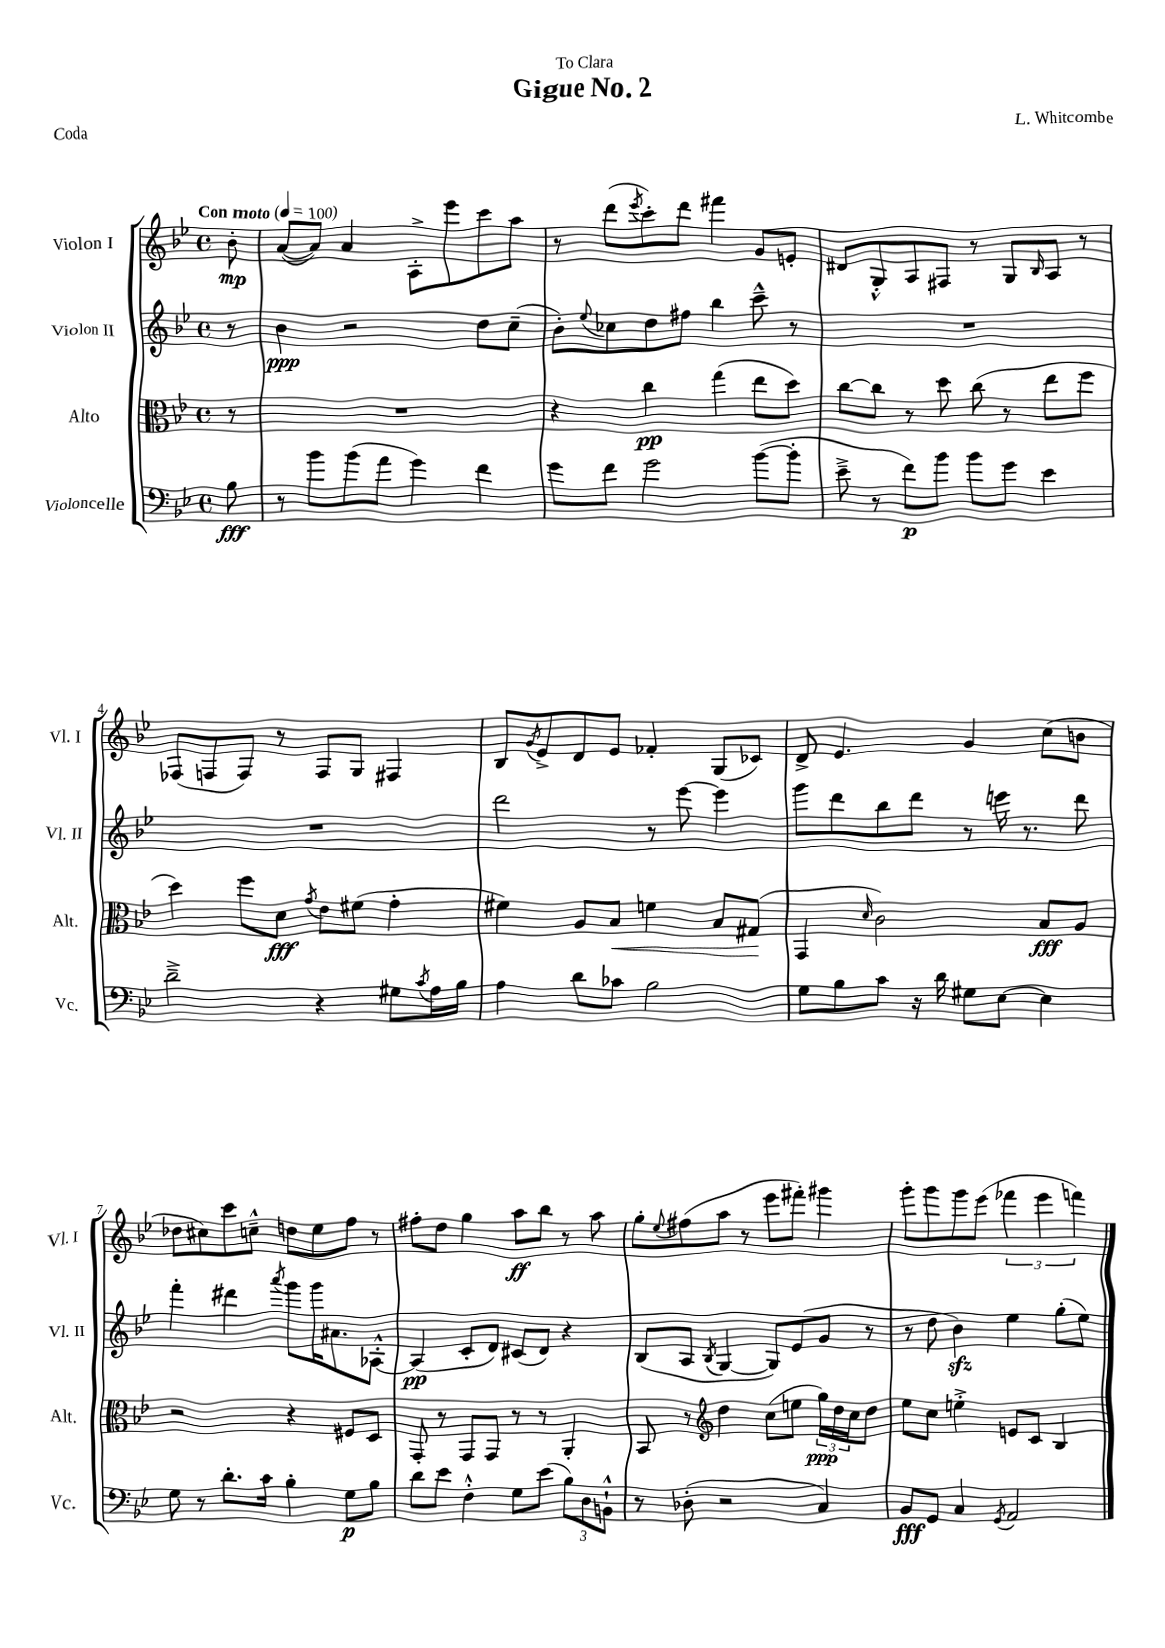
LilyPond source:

\header { title = "Gigue No. 2" composer = "L. Whitcombe" dedication = "To Clara" piece = "Coda" }
<<
\new StaffGroup <<
\new Staff = "s0" \with { instrumentName = "Violon I" shortInstrumentName = "Vl. I" } {
    \clef treble \key bes \major \defaultTimeSignature \time 4/4 \partial 8 \tempo "Con moto" 4 = 100
    bes'8-.\mp |
    a'8~( a'8) a'4 a8-.-> ees'''8 c'''8 a''8 |
    r8 d'''8( \acciaccatura { ees'''8 } c'''8-.) d'''8 fis'''4 g'8 e'8-. |
    dis'8 g8-.-^ a8 fis8 r8 g8 \grace { bes16 } a8 r8 |
    fes8( f8 f8) r8 f8 g8 fis4 |
    bes8 \acciaccatura { g'8 } ees'8-> d'8 ees'8 fes'4-. g8( ces'8) |
    d'8-> ees'4. g'4 c''8( b'8 |
    des''8 cis''8) c'''8 c''8---^ d''8 ees''8 f''8 r8 |
    fis''8-. d''8 g''4 a''8\ff bes''8 r8 a''8 |
    g''8-. \appoggiatura { ees''8 } fis''8( a''8 r8 ees'''8 fis'''8-.) gis'''4 |
    g'''8-. g'''8 g'''8 ees'''8( \tuplet 3/2 { fes'''4 ees'''4 f'''4) } \bar "|." |
}
\new Staff = "s1" \with { instrumentName = "Violon II" shortInstrumentName = "Vl. II" } {
    \clef treble \key bes \major \defaultTimeSignature \time 4/4 \partial 8
    r8 |
    bes'4\ppp r2 d''8 c''8--( |
    bes'8-.) \appoggiatura { ees''8 } ces''8 d''8 fis''8 bes''4 c'''8---^ r8 |
    R1 |
    R1 |
    d'''2 r8 ees'''8~ ees'''4 |
    g'''8 d'''8 bes''8 d'''8 r8 e'''16 r8. d'''8 |
    f'''4-. dis'''4 \acciaccatura { a'''8 } g'''8 g'''16 ais'8. aes8~-.-^ |
    aes4\pp( c'8-. d'8) cis'8( d'8) r4 |
    bes8( a8 \acciaccatura { bes8 } g4~ g8) ees'8( g'8 r8 |
    r8 d''8 bes'4\sfz) ees''4 g''8-.( ees''8) \bar "|." |
}
\new Staff = "s2" \with { instrumentName = "Alto" shortInstrumentName = "Alt." } {
    \clef alto \key bes \major \defaultTimeSignature \time 4/4 \partial 8
    r8 |
    R1 |
    r4 c''4\pp g''4( ees''8 d''8) |
    c''8~ c''8 r8 d''8 c''8( r8 ees''8 f''8 |
    d''4) f''8 d'8\fff \acciaccatura { g'8 } ees'8 fis'8( g'4-. |
    fis'4) a8 bes8\< f'4 bes8 gis8\!( |
    g,4 \grace { d'16 } c'2) bes8\fff a8 |
    r2 r4 fis8 d8 |
    g,8-. r8 g,8 g,8 r8 r8 a,4-. |
    bes,8 r8 \clef treble d''4 c''8( e''8 \tuplet 3/2 { g''16\ppp) d''16 c''16 } d''8 |
    ees''8 c''8 e''4-.-> e'8 c'8 bes4 \bar "|." |
}
\new Staff = "s3" \with { instrumentName = "Violoncelle" shortInstrumentName = "Vc." } {
    \clef bass \key bes \major \defaultTimeSignature \time 4/4 \partial 8
    bes8\fff |
    r8 bes'8 bes'8( a'8 g'4) f'4 |
    g'8 f'8 g'2 bes'8~( bes'8-. |
    ees'8---> r8 f'8\p) bes'8 bes'8 g'8 ees'4 |
    d'2---> r4 gis8 \acciaccatura { c'8 } a16 bes16 |
    a4 d'8 ces'8 bes2 |
    g8 bes8 c'8 r16 d'16 gis8 ees8~ ees4 |
    g8 r8 d'8.-. c'16 bes4-. g8\p bes8 |
    d'8 ees'8 f4-.-^ g8 ees'8( \tuplet 3/2 { bes8) d8 b,8-!-^ } |
    r8 des8-.( r2 c4) |
    bes,8\fff g,8 c4 \acciaccatura { g,8 } a,2 \bar "|." |
}
>>
>>
